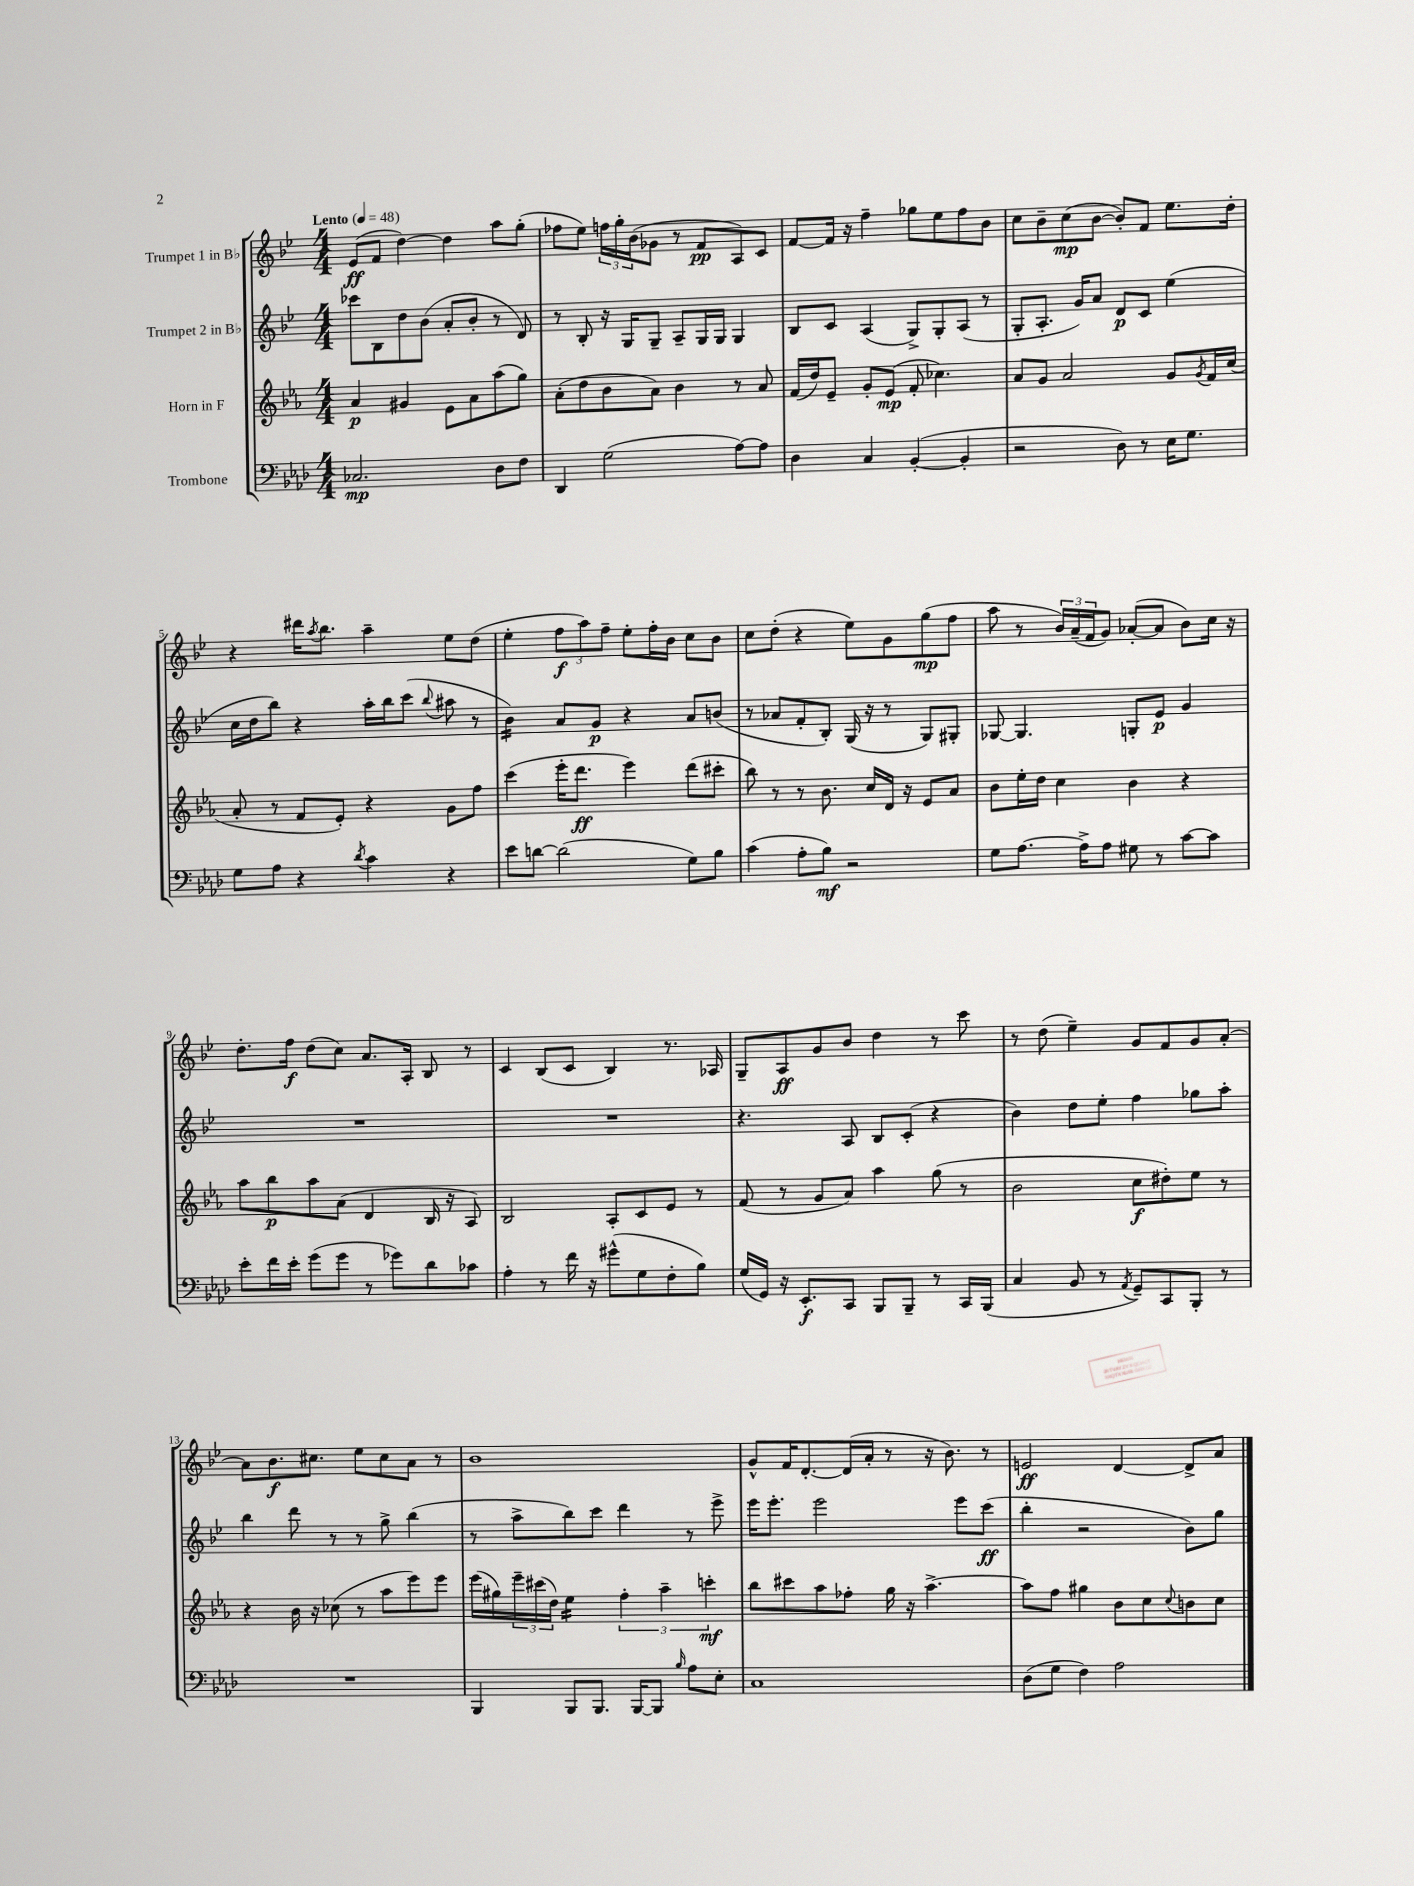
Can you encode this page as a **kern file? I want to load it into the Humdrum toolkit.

**kern	**kern	**kern	**kern
*staff4	*staff3	*staff2	*staff1
*clefF4	*clefG2	*clefG2	*clefG2
*k[b-e-a-d-]	*k[b-e-a-]	*k[b-e-]	*k[b-e-]
*M4/4	*M4/4	*M4/4	*M4/4
*MM48	*MM48	*MM48	*MM48
2.C-	4a-	8ccc-	(8e-
.	.	8B-	8f
.	4g#	8dd	[4dd)
.	.	(8b-	.
.	8e-	8a'	4dd]
.	8a-	8b-'	.
8D-	(8aa-	8r	8aa
8F	8gg)	8d)	(8gg'
=	=	=	=
4DD-	(8a-'	8r	8ff-
.	8dd	8B-'	8ee-)
(2G	8b-	16r	24ff
.	.	.	24gg'
.	.	16G	.
.	.	.	(24b-
.	8a-)	8G~	8g-
.	4b-	8A~	8r
.	.	16G	8f
.	.	16G	.
[8A-)	8r	4G	8A)
8A-]	8a-	.	8c
=	=	=	=
4D-	(16f	8B-	[8f
.	16dd)	.	.
.	8e-~	8c	16f]
.	.	.	16r
4C	8g'	(4A	4ff~
.	(8e-	.	.
([4BB-'	8f'	8G^)	8gg-
.	4.cc-)	8G'	8ee-
4BB-']	.	(8A	8ff
.	.	8r	8b-
=	=	=	=
2r	8a-	8G'	8cc
.	8g	8.A'	8b-~
.	2a-	.	(8cc
.	.	16g)	.
.	.	8a	[8b-
8D-)	.	8d	8b-'])
8r	.	8c	8f
16E-	8g	(4ee-	8.ee-
8.G	.	.	.
.	8qg	.	.
.	16f	.	.
.	(16cc	.	16dd'
=	=	=	=
8G	8a-'	16cc	4r
.	.	16dd	.
8A-	8r	8bb-)	.
4r	8f	4r	16ddd#
.	.	.	8qaa
.	.	.	8.bb-
.	8e-')	.	.
8qd-	.	.	.
4c	4r	16aa'	4aa~
.	.	16bb-	.
.	.	(8ccc	.
.	.	8qqbb-	.
4r	8g	8aa#	8ee-
.	8ff	8r	(8dd
=	=	=	=
8e-	(4ccc	4b-)	4ee-'
[8d	.	.	.
(2d]	16eee-'	8a	12ff
.	8.ddd	.	.
.	.	.	12aa)
.	.	8g	.
.	.	.	12ff~
.	4eee-)	4r	8ee-'
.	.	.	16ff'
.	.	.	16b-
8G)	(8ddd	8a	8cc
8B-	8ccc#'	(8b	8b-
=	=	=	=
(4c	8bb-)	8r	8cc
.	8r	8a-	(8dd'
8A-'	8r	8f'	4r
8B-)	8.b-	8B-')	.
2r	.	(16G	8ee-)
.	16cc	16r	.
.	16d	8r	8g
.	16r	.	.
.	8e-	8G)	(8gg
.	8a-	8G#'	8ff
=	=	=	=
8G	8b-	[8G-	8aa
[8.A-	16ee-'	4.G-]	8r
.	16dd	.	.
.	4cc	.	24b-)
.	.	.	(24a~
16A-^]	.	.	.
.	.	.	24f
8A-	.	.	8g)
8G#	4b-	8G'	([8a-'
8r	.	8e-	8a-]
[8c	4r	4g	8b-)
8c]	.	.	16cc
.	.	.	16r
=	=	=	=
8e-'	8aa-	1r	8.dd'
16f	8bb-	.	.
16e-'	.	.	16ff
(8g	8aa-	.	(8dd
8g	(8a-	.	8cc)
8r	4d	.	8.a
8g-)	.	.	.
.	.	.	16A'
8d-	16B-	.	8B-
.	16r	.	.
8c-	8A-)	.	8r
=	=	=	=
4A-'	2B-	1r	4c
8r	.	.	(8B-
16f	.	.	8c
16r	.	.	.
(8g#^^	8A-'	.	4B-)
8G	8c	.	.
8F'	8e-	.	8.r
8B-)	8r	.	.
.	.	.	16A-
=	=	=	=
(16G	(8f	4.r	8G~
16GG)	.	.	.
16r	8r	.	8A
8.EE-'	.	.	.
.	8g	.	8g
8CC	8a-)	8A	8b-
8BBB-	4aa-	8B-	4dd
8BBB-~	.	(8c'	.
8r	(8gg	4r	8r
16CC	8r	.	8ccc
(16BBB-	.	.	.
=	=	=	=
4C	2b-	4b-)	8r
.	.	.	(8dd
8BB-	.	8dd	4ee-~)
8r	.	8ee-'	.
8qAA-	.	.	.
8GG~)	8cc	4ff	8g
8CC	8dd#')	.	8f
8BBB-'	8ee-	8gg-	8g
8r	8r	8aa'	[8a'
=	=	=	=
1r	4r	4bb-	8a]
.	.	.	8.b-
.	16b-	8ddd	.
.	16r	.	8.cc#
.	(8cc-	8r	.
.	8r	8r	8ee-
.	8aa-	8gg^	8cc#
.	8eee-)	(4bb-	8a
.	8eee-	.	8r
=	=	=	=
4BBB-	(16eee-	8r	1b-
.	16gg#)	.	.
.	24eee-~	8aa^	.
.	(24ccc#	.	.
.	24dd)	.	.
8BBB-	4ee-	8bb-)	.
8.BBB-	.	8ccc	.
.	6ff'	4ddd	.
[16BBB-	.	.	.
8BBB-]	.	.	.
.	6aa-~	.	.
16qqB-	.	.	.
8A-	.	8r	.
.	6ccc'	.	.
8E-'	.	8eee-^	.
=	=	=	=
1C	8bb-	16eee-	8g^^
.	.	8.eee-'	.
.	8ccc#	.	16f
.	.	.	[8.d'
.	8aa-	2eee-	.
.	8ff-'	.	(16d]
.	.	.	16a'
.	16gg	.	8r
.	16r	.	.
.	[4.aa-^	.	16r
.	.	.	8.b-)
.	.	8eee-	.
.	.	(8ccc	8r
=	=	=	=
(8D-	8aa-]	4bb-'	2e
8G	8ff	.	.
4F)	4gg#	2r	.
2A-	8b-	.	[4d
.	8cc	.	.
.	8qqcc	.	.
.	8b	8b-)	8d^]
.	8cc	8gg	8a
==	==	==	==
*-	*-	*-	*-
